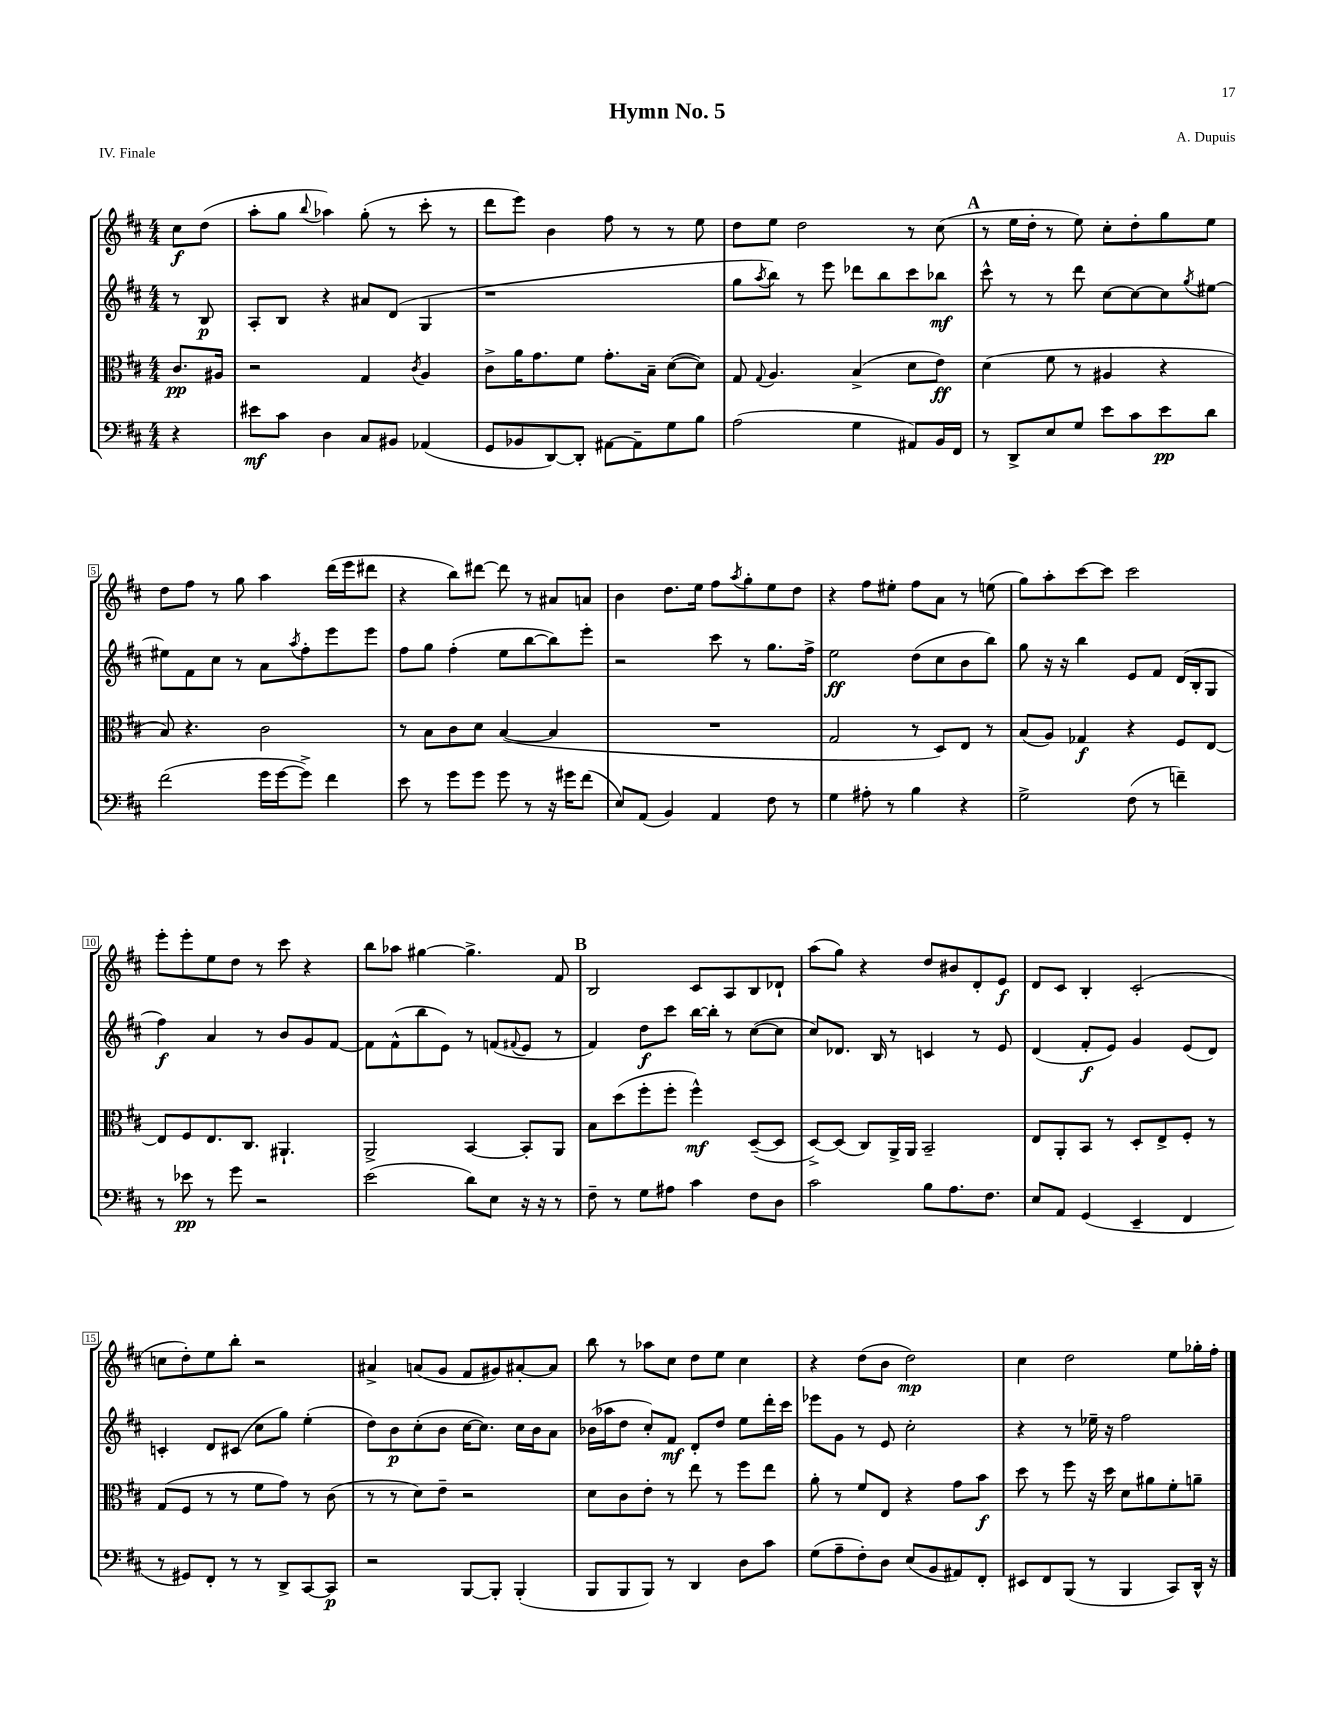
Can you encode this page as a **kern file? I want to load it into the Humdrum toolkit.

**kern	**dynam	**kern	**dynam	**kern	**dynam	**kern	**dynam
*part4	*part4	*part3	*part3	*part2	*part2	*part1	*part1
*staff4	*staff4	*staff3	*staff3	*staff2	*staff2	*staff1	*staff1
*clefF4	*	*clefC3	*	*clefG2	*	*clefG2	*
*k[f#c#]	*	*k[f#c#]	*	*k[f#c#]	*	*k[f#c#]	*
*M4/4	*	*M4/4	*	*M4/4	*	*M4/4	*
=	=	=	=	=	=	=	=
4r	.	8.c#/L	pp	8r	.	8cc#\L	f
.	.	.	.	8B/	p	(8dd\J	.
.	.	16A#X/Jk	.	.	.	.	.
=1	=1	=1	=1	=1	=1	=1	=1
8e#X\L	mf	2r	.	8A'/L	.	8aa'\L	.
8c#\J	.	.	.	8B/J	.	8gg\J	.
.	.	.	.	.	.	8qqbb/	.
4D\	.	.	.	4r	.	4aa-X\)	.
8C#/L	.	4G/	.	8a#X/L	.	(8gg'\	.
8BB#X/J	.	.	.	(8d/J	.	8r	.
.	.	8qc#/	.	.	.	.	.
(4AA-X/	.	4A/	.	4G/	.	8ccc#'\	.
.	.	.	.	.	.	8r	.
=2	=2	=2	=2	=2	=2	=2	=2
8GG/L	.	8c#^\L	.	1r	.	8ddd\L	.
8BB-X/	.	16a\K	.	.	.	8eee\J)	.
.	.	8.g\	.	.	.	.	.
[8DD/)	.	.	.	.	.	4b\	.
8DD'/J]	.	8f#\J	.	.	.	.	.
[8AA#X\L	.	8.g'\L	.	.	.	8ff#\	.
8AA#~\]	.	.	.	.	.	8r	.
.	.	16B~\Jk	.	.	.	.	.
8G\	.	([8d\L	.	.	.	8r	.
8B\J	.	8d\J])	.	.	.	8ee\	.
=3	=3	=3	=3	=3	=3	=3	=3
(2A\	.	8G/	.	8gg\L	.	8dd\L	.
.	.	8qqG/	.	8qaa/	.	.	.
.	.	4.A/	.	8bb\J)	.	8ee\J	.
.	.	.	.	8r	.	2dd\	.
.	.	.	.	8eee\	.	.	.
4G\	.	(4B^/	.	8ddd-X\L	.	.	.
.	.	.	.	8bb\	.	.	.
8AA#X/L)	.	8d\L	.	8ccc#\	.	8r	.
16BB/L	.	8e\J)	ff	8bb-X\J	mf	(8cc#\	.
16FF#/JJ	.	.	.	.	.	.	.
!!LO:REH:place=s1:t=A
=4	=4	=4	=4	=4	=4	=4	=4
8r	.	(4d\	.	8ccc#^^\	.	8r	.
8DD^/L	.	.	.	8r	.	16ee\LL	.
.	.	.	.	.	.	16dd'\JJ	.
8E/	.	8f#\	.	8r	.	8r	.
8G/J	.	8r	.	8ddd\	.	8ee\)	.
8e\L	.	4A#X/	.	[8cc#\L	.	8cc#'\L	.
8c#\	.	.	.	8cc#\_	.	8dd'\	.
8e\	pp	4r	.	8cc#\]	.	8gg\	.
.	.	.	.	8qgg/	.	.	.
8d\J	.	.	.	[8ee#X\J	.	8ee\J	.
!!LO:LB:g=z
=5	=5	=5	=5	=5	=5	=5	=5
(2f#\	.	8B/)	.	8ee#X\L]	.	8dd\L	.
.	.	4.r	.	8f#\	.	8ff#\J	.
.	.	.	.	8cc#\J	.	8r	.
.	.	.	.	8r	.	8gg\	.
16g\LL	.	2c#\	.	8a\L	.	4aa\	.
[16g\J	.	.	.	.	.	.	.
.	.	.	.	8qaa/	.	.	.
8g^\J])	.	.	.	8ff#'\	.	.	.
4f#\	.	.	.	8eee\	.	(16ddd\LL	.
.	.	.	.	.	.	16eee\J	.
.	.	.	.	8eee\J	.	8ddd#X\J	.
=6	=6	=6	=6	=6	=6	=6	=6
8e\	.	8r	.	8ff#\L	.	4r	.
8r	.	8B\L	.	8gg\J	.	.	.
8g\L	.	8c#\	.	(4ff#'\	.	8bb\L)	.
8g\J	.	8d\J	.	.	.	[8ddd#X\J	.
8g\	.	([4B/	.	8ee\L	.	8ddd#\]	.
8r	.	.	.	[8bb\	.	8r	.
16r	.	4B/]	.	8bb\])	.	8a#X/L	.
16g#X\KL	.	.	.	.	.	.	.
(8f#\J	.	.	.	8eee'\J	.	8an/J	.
=7	=7	=7	=7	=7	=7	=7	=7
8E/L)	.	1r	.	2r	.	4b\	.
(8AA/J	.	.	.	.	.	.	.
4BB/)	.	.	.	.	.	8.dd\L	.
.	.	.	.	.	.	16ee\Jk	.
4AA/	.	.	.	8ccc#\	.	8ff#\L	.
.	.	.	.	.	.	8qaa/	.
.	.	.	.	8r	.	8gg'\	.
8F#\	.	.	.	8.gg\L	.	8ee\	.
8r	.	.	.	.	.	8dd\J	.
.	.	.	.	16ff#^\Jk	.	.	.
=8	=8	=8	=8	=8	=8	=8	=8
4G\	.	2G/	.	2ee\	ff	4r	.
8A#X'\	.	.	.	.	.	8ff#\L	.
8r	.	.	.	.	.	8ee#X'\J	.
4B\	.	8r	.	(8dd\L	.	8ff#\L	.
.	.	8D/L)	.	8cc#\	.	8a\J	.
4r	.	8E/J	.	8b\	.	8r	.
.	.	8r	.	8bb\J)	.	(8een\	.
=9	=9	=9	=9	=9	=9	=9	=9
2G^\	.	(8B/L	.	8gg\	.	8gg\L)	.
.	.	8A/J)	.	16r	.	8aa'\	.
.	.	.	.	16r	.	.	.
.	.	4G-X/	f	4bb\	.	[8ccc#\	.
.	.	.	.	.	.	8ccc#\J]	.
(8F#\	.	4r	.	8e/L	.	2ccc#\	.
8r	.	.	.	8f#/J	.	.	.
4fn~\)	.	8F#/L	.	(16d/LL	.	.	.
.	.	.	.	16B'/J	.	.	.
.	.	[8E/J	.	8G/J	.	.	.
!!LO:LB:g=z
=10	=10	=10	=10	=10	=10	=10	=10
8r	.	8E/L]	.	4ff#\)	f	8eee'\L	.
8e-X\	pp	8F#/	.	.	.	8eee'\	.
8r	.	8.E/	.	4a/	.	8ee\	.
8g\	.	.	.	.	.	8dd\J	.
.	.	8.C#/J	.	.	.	.	.
2r	.	.	.	8r	.	8r	.
.	.	4.AA#X`/	.	8b/L	.	8ccc#\	.
.	.	.	.	8g/	.	4r	.
.	.	.	.	[8f#/J	.	.	.
=11	=11	=11	=11	=11	=11	=11	=11
(2e\	.	2AA^/	.	8f#\L]	.	8bb\L	.
.	.	.	.	(8f#^^\	.	8aa-X\J	.
.	.	.	.	8bb\	.	[4gg#X\	.
.	.	.	.	8e\J)	.	.	.
8d\L)	.	[4BB/	.	8r	.	4.gg#^\]	.
8E\J	.	.	.	(8fn/L	.	.	.
.	.	.	.	8qqf#X/	.	.	.
16r	.	8BB'/L]	.	8e/J	.	.	.
16r	.	.	.	.	.	.	.
8r	.	8AA/J	.	8r	.	8f#/	.
!!LO:REH:place=s1:t=B
=12	=12	=12	=12	=12	=12	=12	=12
8F#~\	.	8B\L	.	4f#/)	.	2B/	.
8r	.	(8dd\	.	.	.	.	.
8G\L	.	8ff#'\	.	8dd\L	f	.	.
8A#X\J	.	8ff#'\J	.	8ccc#\J	.	.	.
4c#\	.	4ff#^^\)	mf	[16bb\LL	.	8c#/L	.
.	.	.	.	16bb'\JJ]	.	.	.
.	.	.	.	8r	.	8A/	.
8F#\L	.	([8D~/L	.	([8cc#\L	.	8B/	.
8D\J	.	8D/J]	.	8cc#\J]	.	8d-X`/J	.
=13	=13	=13	=13	=13	=13	=13	=13
2c#\	.	[8D^/L)	.	8cc#/L)	.	(8aa\L	.
.	.	(8D/J]	.	8.d-X/J	.	8gg\J)	.
.	.	8C#/L)	.	.	.	4r	.
.	.	.	.	16B/	.	.	.
.	.	16AA^/L	.	8r	.	.	.
.	.	16AA/JJ	.	.	.	.	.
8B\L	.	2BB~/	.	4cn/	.	8dd/L	.
8.A\	.	.	.	.	.	8b#X/	.
.	.	.	.	8r	.	8d'/	.
8.F#\J	.	.	.	.	.	.	.
.	.	.	.	8e/	.	8e/J	f
=14	=14	=14	=14	=14	=14	=14	=14
8E/L	.	8E/L	.	(4d/	.	8d/L	.
8AA/J	.	8AA'/	.	.	.	8c#/J	.
(4GG/	.	8BB/J	.	8f#'/L	f	4B'/	.
.	.	8r	.	8e/J)	.	.	.
4EE~/	.	8D'/L	.	4g/	.	(2c#'/	.
.	.	8E^/	.	.	.	.	.
4FF#/	.	8F#'/J	.	(8e/L	.	.	.
.	.	8r	.	8d/J)	.	.	.
!!LO:LB:g=z
=15	=15	=15	=15	=15	=15	=15	=15
8r	.	(8G/L	.	4cn'/	.	8ccn\L	.
8GG#X/L)	.	8F#/J	.	.	.	8dd'\)	.
8FF#'/J	.	8r	.	8d/L	.	8ee\	.
8r	.	8r	.	(8c#X/J	.	8bb'\J	.
8r	.	8f#\L	.	8cc#\L	.	2r	.
8DD^/L	.	8g\J)	.	8gg\J)	.	.	.
[8CC#/	.	8r	.	(4ee'\	.	.	.
8CC#/J]	p	(8c#\	.	.	.	.	.
=16	=16	=16	=16	=16	=16	=16	=16
2r	.	8r	.	8dd\L)	.	4a#X^/	.
.	.	8r	.	8b\	p	.	.
.	.	8d\L)	.	(8cc#'\	.	(8an/L	.
.	.	8e~\J	.	8b\J	.	8g/J	.
[8BBB/L	.	2r	.	[16cc#\KL	.	8f#/L	.
.	.	.	.	8.cc#\J])	.	.	.
8BBB'/J]	.	.	.	.	.	8g#X/)	.
(4BBB'/	.	.	.	16cc#\LL	.	[8a#X'/	.
.	.	.	.	16b\J	.	.	.
.	.	.	.	8a\J	.	8a#/J]	.
=17	=17	=17	=17	=17	=17	=17	=17
8BBB/L	.	8d\L	.	(16b-X\LL	.	8bb\	.
.	.	.	.	16aa-X\J	.	.	.
8BBB/	.	8c#\	.	8dd\J	.	8r	.
8BBB/J)	.	8e'\J	.	8cc#'/L)	.	8aa-X\L	.
8r	.	8r	.	8f#/J	mf	8cc#\J	.
4DD/	.	8ee\	.	8d'/L	.	8dd\L	.
.	.	8r	.	8dd/J	.	8ee\J	.
8D\L	.	8ff#\L	.	8ee\L	.	4cc#\	.
8c#\J	.	8ee\J	.	16ddd'\L	.	.	.
.	.	.	.	16ccc#\JJ	.	.	.
=18	=18	=18	=18	=18	=18	=18	=18
(8G\L	.	8a'\	.	8eee-X\L	.	4r	.
8A~\	.	8r	.	8g\J	.	.	.
8F#'\)	.	8f#/L	.	8r	.	(8dd\L	.
8D\J	.	8E/J	.	8e/	.	8b\J	.
(8E/L	.	4r	.	2cc#'\	.	2dd\)	mp
8BB/	.	.	.	.	.	.	.
8AA#X/)	.	8g\L	.	.	.	.	.
8FF#'/J	.	8b\J	f	.	.	.	.
=19	=19	=19	=19	=19	=19	=19	=19
8EE#X/L	.	8dd\	.	4r	.	4cc#\	.
8FF#/	.	8r	.	.	.	.	.
(8BBB/J	.	8ff#\	.	8r	.	2dd\	.
8r	.	16r	.	16ee-X~\	.	.	.
.	.	16dd\	.	16r	.	.	.
4BBB/	.	8d\L	.	2ff#\	.	.	.
.	.	8a#X\	.	.	.	.	.
8CC#/L)	.	8f#'\	.	.	.	8ee\L	.
16DD^^/Jk	.	8an~\J	.	.	.	16gg-X'\L	.
16r	.	.	.	.	.	16ff#'\JJ	.
==	==	==	==	==	==	==	==
*-	*-	*-	*-	*-	*-	*-	*-
